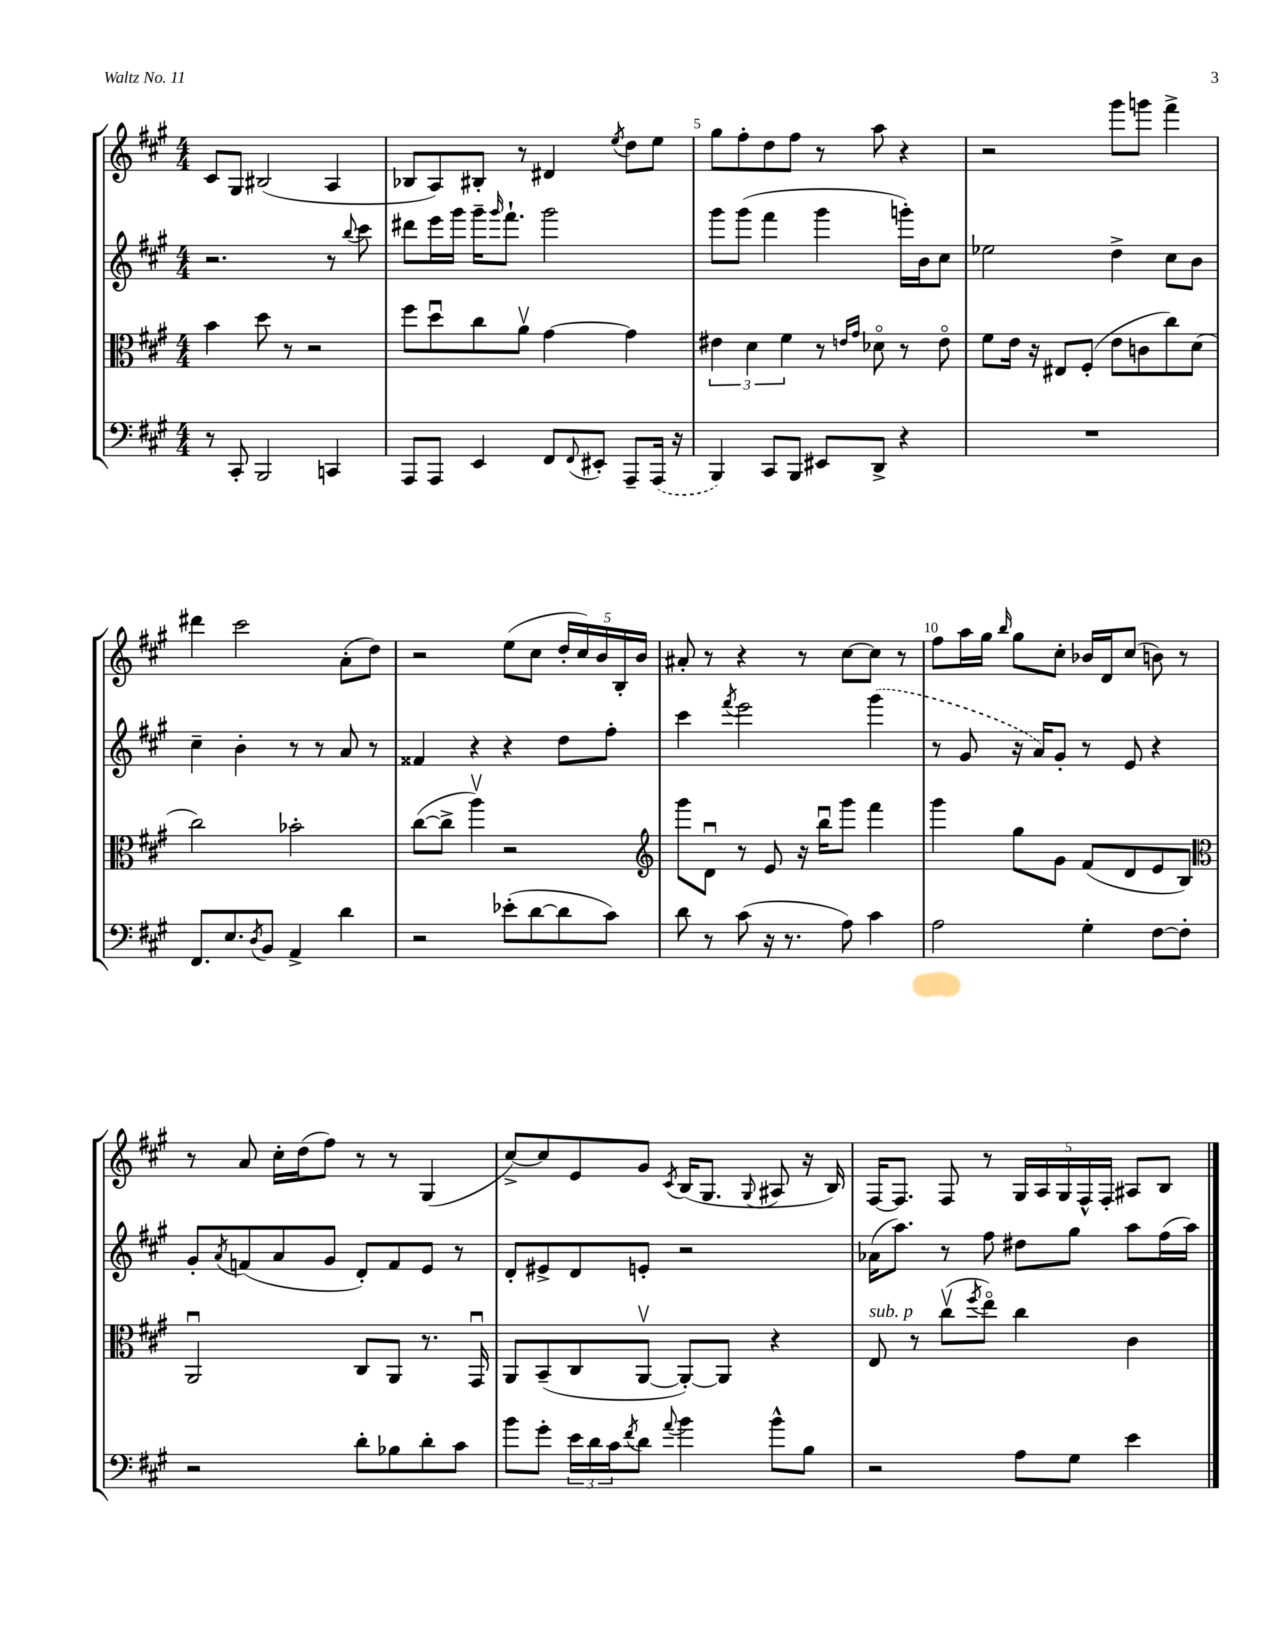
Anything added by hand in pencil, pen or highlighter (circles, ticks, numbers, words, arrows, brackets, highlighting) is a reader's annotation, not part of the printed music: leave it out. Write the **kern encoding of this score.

**kern	**kern	**kern	**kern
*staff4	*staff3	*staff2	*staff1
*clefF4	*clefC3	*clefG2	*clefG2
*k[f#c#g#]	*k[f#c#g#]	*k[f#c#g#]	*k[f#c#g#]
*M4/4	*M4/4	*M4/4	*M4/4
8r	4b\	2.r	8c#/L
8CC#'/	.	.	8G#/J
2BBB/	8dd\	.	(2B#/
.	8r	.	.
.	2r	.	.
4CC/	.	8r	4A/
.	.	8qqbb/	.
.	.	8ccc#\	.
=	=	=	=
8AAA/L	8ff#\L	8ddd#\L	8B-/L
8AAA/J	8ddu\	16eee\L	8A/)
.	.	16ggg#\JJ	.
4EE/	8cc#\	16ggg#~\LK	8B#'/J
.	.	16qqggg#/	.
.	.	8.fff#`\J	.
.	8av\J	.	8r
8FF#/L	[4g#\	2ggg#\	4d#/
8qqFF#/	.	.	.
8EE#'/J	.	.	.
.	.	.	8qee/
8AAA~/L	4g#\]	.	8dd\L
(16AAA/Jk	.	.	8ee\J
16r	.	.	.
=	=	=	=
4BBB/)	6e#\	8ggg#\L	8gg#\L
.	.	(8ggg#\J	8ff#'\
.	6d\	.	.
8CC#/L	.	4fff#\	8dd\
.	6f#\	.	.
8BBB/J	.	.	8ff#\J
8EE#/L	8r	4ggg#\	8r
.	16qqe/LL	.	.
.	16qqg#/JJ	.	.
8DD^/J	8d-o\	.	8aa\
4r	8r	16ggg'\LL)	4r
.	.	16b\J	.
.	8eo\	8cc#\J	.
=	=	=	=
1r	8f#\L	2ee-\	2r
.	16e\Jk	.	.
.	16r	.	.
.	8E#/L	.	.
.	(8F#'/J	.	.
.	8e\L	4dd^\	8ggg#\L
.	8c\	.	8ggg\J
.	8cc#\)	8cc#\L	4fff#^\
.	(8d\J	8b\J	.
=	=	=	=
8.FF#/L	2cc#\)	4cc#~\	4ddd#\
8.E/	.	.	.
.	.	4b'\	2ccc#\
8qD/	.	.	.
8BB/J	.	.	.
4AA^/	2b-'\	8r	.
.	.	8r	.
4d\	.	8a/	(8a'\L
.	.	8r	8dd\J)
=	=	=	=
2r	([8cc#\L	4f##/	2r
.	8cc#^\]J	.	.
.	4aav\)	4r	.
(8e-'\L	2r	4r	(8ee\L
[8d\	.	.	8cc#\J
8d\]	.	8dd\L	20dd'/LL
.	.	.	20cc#/)
.	.	.	20b/
8c#\J)	.	8ff#'\J	.
.	.	.	20B'/
.	.	.	20b/JJ
=	=	=	=
*	*clefG2	*	*
8d\	8ggg#\L	4ccc#\	8a#'/
8r	8du\J	.	8r
.	.	8qfff#/	.
(8c#\	8r	2eee\	4r
16r	8e/	.	.
8.r	.	.	.
.	16r	.	8r
.	16bbu\LK	.	.
8A\)	8ggg#\J	.	[8cc#\L
4c#\	4fff#\	(4ggg#\	8cc#\]J
.	.	.	8r
=	=	=	=
2A\	4ggg#\	8r	8ff#\L
.	.	8g#/	16aa\L
.	.	.	16gg#\JJ
.	.	.	16qqbb/
.	8gg#\L	16r	8gg#\L
.	.	16a/LK)	.
.	8g#\J	8g#'/J	8cc#'\J
4G#'\	(8f#/L	8r	16b-/LL
.	.	.	16d/J
.	8d/	8e/	(8cc#/J
[8F#\L	8e/	4r	8b\)
8F#'\]J	8B/J)	.	8r
=	=	=	=
*	*clefC3	*	*
2r	2AAu/	8g#'/L	8r
.	.	8qa/	.
.	.	(8f/	8a/
.	.	8a/	16cc#'\LL
.	.	.	(16dd\J
.	.	8g#/J	8ff#\J)
8d'\L	8C#/L	8d'/L)	8r
8B-\	8AA/J	8f/	8r
8d'\	8.r	8e/J	(4G#/
8c#\J	.	8r	.
.	16GG#u/	.	.
=	=	=	=
8b\L	8AA/L	8d'/L	[8cc#^/L)
8g#'\J	(8BB~/	8e#^/	8cc#/]
24e\LL	8C#/	8d/	8e/
24d\	.	.	.
24c#\J	.	.	.
8qf#/	.	.	.
8d\J	[8AAv/J	8e'/J	8g#/J
8qqa/	.	.	8qc#/
4b\	8AA'/_L)	2r	(16B/LK
.	.	.	8.G#/J
.	8AA/]J	.	.
.	.	.	8qqG#/
8b^^\L	4r	.	8A#/
8B\J	.	.	16r
.	.	.	16B/)
=	=	=	=
2r	8E/	(16a-\LK	[16F#/LK
.	.	8.aa\J)	8.F#/]J
.	8r	.	.
.	(8cc#v\L	8r	8F#/
.	8qff#/	.	.
.	8eeo\J)	8ff#\	8r
8A\L	4cc#\	8dd#\L	20G#/LL
.	.	.	20A/
.	.	.	20G#/
8G#\J	.	8gg#\J	.
.	.	.	20F#^^/
.	.	.	20F#'/JJ
4e\	4c#\	8aa\L	8A#/L
.	.	(16ff#\L	8B/J
.	.	16aa\JJ)	.
==	==	==	==
*-	*-	*-	*-
